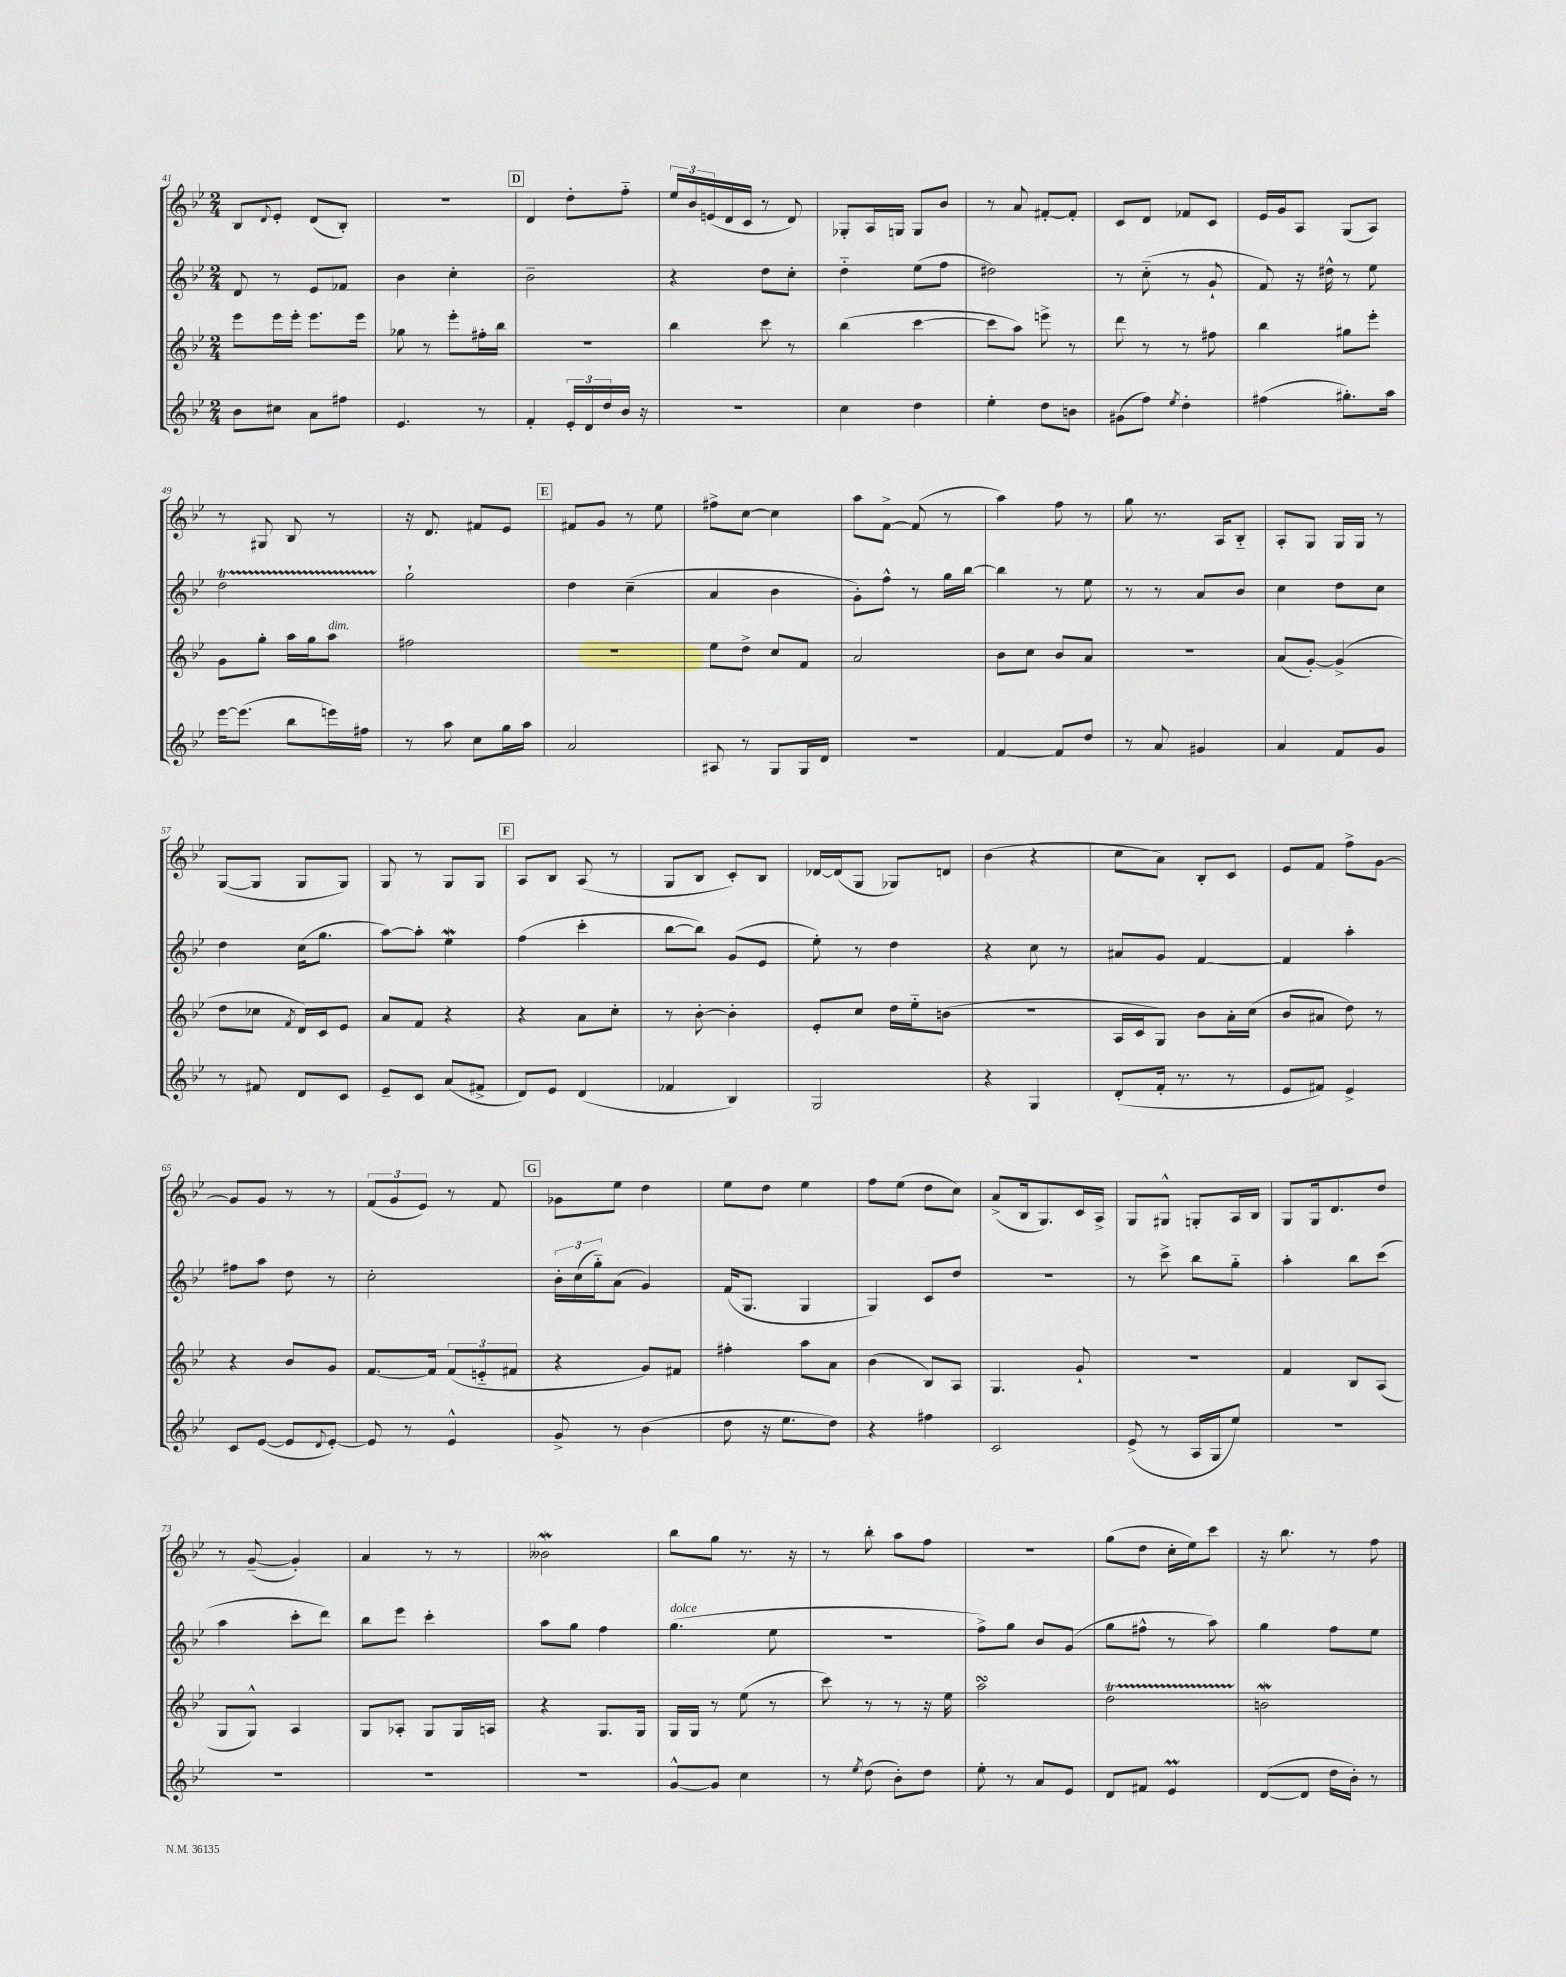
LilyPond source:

<<
\new StaffGroup <<
\new Staff = "s0" {
    \clef treble \key bes \major \numericTimeSignature \time 2/4
    bes8 \appoggiatura { d'8 } ees'8-. d'8( bes8-.) |
    R2 |
    \mark \markup { \box "D" } d'4 d''8-. f''8-_ |
    \tuplet 3/2 { ees''16 bes'16 e'16( } d'16 c'16 r8 d'8) |
    ges8-. a16 g16 g8 bes'8 |
    r8 a'8 fis'8~-. fis'8-. |
    c'8 d'8 fes'8 c'8 |
    ees'16 g'16 a8 g8( a8) |
    r8 gis8 bes8 r8 |
    r16 d'8. fis'8 ees'8 |
    \mark \markup { \box "E" } fis'8 g'8 r8 ees''8 |
    fis''8-> c''8~ c''4 |
    a''8 f'8~-> f'8( r8 |
    a''4) f''8 r8 |
    g''8 r8. a16 bes8-_ |
    a8-. g8 g16 g16 r8 |
    g8~( g8 g8 g8) |
    g8 r8 g8 g8 |
    \mark \markup { \box "F" } a8 bes8 a8( r8 |
    g8 bes8 c'8-.) bes8 |
    des'16~ des'16( g8 ges8) d'8 |
    bes'4( r4 |
    c''8 a'8) bes8-. c'8 |
    ees'8 f'8 f''8-> g'8~ |
    g'8 g'8 r8 r8 |
    \tuplet 3/2 { f'8( g'8 ees'8) } r8 f'8 |
    \mark \markup { \box "G" } ges'8 ees''8 d''4 |
    ees''8 d''8 ees''4 |
    f''8 ees''8( d''8 c''8) |
    a'8->( bes16 g8.) c'16 a16-> |
    g8 gis8-^ g8-. a16 bes16 |
    g8 g16 d'8. d''8 |
    r8 g'8~--( g'4-.) |
    a'4 r8 r8 |
    beses'2\mordent |
    bes''8 g''8 r8. r16 |
    r8 bes''8-. a''8 f''8 |
    R2 |
    g''8( d''8 c''16-. ees''16) c'''8 |
    r16 bes''8. r8 f''8 \bar "|." |
}
\new Staff = "s1" {
    \clef treble \key bes \major \numericTimeSignature \time 2/4
    d'8 r8 ees'8 fes'8 |
    bes'4 c''4-. |
    \mark \markup { \box "D" } bes'2-- |
    r4 d''8 c''8-. |
    d''4-_ ees''8( f''8 |
    dis''2) |
    r8 c''8-_( r8 g'8-! |
    f'8) r16 dis''16-^ r8 ees''8 |
    d''2\startTrillSpan |
    g''2-!\stopTrillSpan |
    \mark \markup { \box "E" } d''4 c''4--( |
    a'4 bes'4 |
    g'8-.) f''8-^ r8 g''16 bes''16~ |
    bes''4 r8 ees''8 |
    r8 r8 a'8 bes'8 |
    c''4 d''8 c''8 |
    d''4 c''16( g''8. |
    a''8~) a''8-. ees''4\mordent |
    \mark \markup { \box "F" } f''4( c'''4-. |
    bes''8~ bes''8) g'8( ees'8 |
    ees''8-.) r8 d''4 |
    r4 c''8 r8 |
    ais'8 g'8 f'4~ |
    f'4 a''4-. |
    fis''8 a''8 d''8 r8 |
    c''2-. |
    \mark \markup { \box "G" } \tuplet 3/2 { bes'16-. c''16( g''16-_) } a'8( g'4) |
    f'16( g8. g4 |
    g4) c'8 d''8 |
    r2 |
    r8 c'''8-> bes''8 g''8-_ |
    a''4-. bes''8 c'''8( |
    a''4 c'''8-. d'''8) |
    bes''8 ees'''8 c'''4-. |
    a''8 g''8 f''4 |
    g''4.^\markup { \italic "dolce" }( ees''8 |
    r2 |
    f''8->) g''8 bes'8 g'8( |
    g''8 fis''8-^ r8 a''8) |
    g''4 f''8 ees''8 \bar "|." |
}
\new Staff = "s2" {
    \clef treble \key bes \major \numericTimeSignature \time 2/4
    ees'''8 ees'''16 ees'''16-. ees'''8. ees'''16 |
    ges''8 r8 ees'''8-. fis''16-. bes''16 |
    \mark \markup { \box "D" } R2 |
    bes''4 c'''8 r8 |
    bes''4( c'''4~ |
    c'''8 a''8) e'''8-> r8 |
    d'''8 r8 r8 fis''8 |
    bes''4 gis''8 ees'''8-. |
    g'8 g''8-. a''16 g''16 a''8^\markup { \italic "dim." } |
    fis''2 |
    \mark \markup { \box "E" } R2 |
    ees''8 d''8-> c''8 f'8 |
    a'2 |
    bes'8 c''8 bes'8 a'8 |
    R2 |
    a'8( g'8~-.) g'4->( |
    d''8 ces''8 \acciaccatura { f'8 } d'16) c'16 ees'8 |
    a'8 f'8 r4 |
    \mark \markup { \box "F" } r4 a'8 c''8-. |
    r8 bes'8~-. bes'4-. |
    ees'8-. c''8 d''16 ees''16-_ b'8( |
    r2 |
    a16 c'16 g8) bes'8 a'16-. c''16( |
    bes'8 ais'8 d''8) r8 |
    r4 bes'8 g'8 |
    f'8.~ f'16 \tuplet 3/2 { f'8( e'8-_ fis'8 } |
    \mark \markup { \box "G" } r4 g'8) fis'8 |
    fis''4-. a''8 a'8 |
    bes'4( bes8) a8 |
    g4. g'8-! |
    r2 |
    f'4 bes8 a8( |
    g8 g8-^) a4 |
    g8 aes8-. g8 g16 a16 |
    r4 g8. g16 |
    g16 g16 r8 ees''8( r8 |
    c'''8) r8 r8 r16 ees''16 |
    a''2\turn |
    d''2\startTrillSpan |
    b'2\mordent\stopTrillSpan \bar "|." |
}
\new Staff = "s3" {
    \clef treble \key bes \major \numericTimeSignature \time 2/4
    bes'8 cis''8 a'8 fis''8 |
    ees'4. r8 |
    \mark \markup { \box "D" } f'4-. \tuplet 3/2 { ees'16-. d'16 d''16 } bes'16 r16 |
    R2 |
    c''4 d''4 |
    ees''4-. d''8 b'8 |
    gis'8( f''8) \acciaccatura { ees''8 } d''4-. |
    fis''4( gis''8.-.) a''16 |
    ees'''16~ ees'''8.( bes''8 e'''16) fis''16 |
    r8 a''8 c''8 g''16 a''16 |
    \mark \markup { \box "E" } a'2 |
    ais8 r8 g8 g16 d'16 |
    r2 |
    f'4~ f'8 d''8 |
    r8 a'8 gis'4 |
    a'4 f'8 g'8 |
    r8 fis'8 d'8 c'8 |
    ees'8-- c'8 a'8( fis'8-> |
    \mark \markup { \box "F" } d'8) ees'8 d'4( |
    fes'4 bes4) |
    g2 |
    r4 g4 |
    d'8-.( f'16-. r8. r8 |
    ees'8 fis'8) ees'4-> |
    c'8 ees'8~( ees'8 \appoggiatura { d'8 } ees'8~-.) |
    ees'8 r8 ees'4-^ |
    \mark \markup { \box "G" } g'8-> r8 bes'4( |
    d''8 r16 ees''8. d''8) |
    r4 fis''4 |
    c'2 |
    ees'8->( r8 a16 g16 ees''8) |
    R2 |
    R2 |
    R2 |
    R2 |
    g'8~-^ g'8 c''4 |
    r8 \acciaccatura { ees''8 } d''8( bes'8-.) d''8 |
    ees''8-. r8 a'8 ees'8 |
    d'8 fis'8 ees'4\prall |
    d'8~( d'8 d''16 bes'16-.) r8 \bar "|." |
}
>>
>>
\layout { \context { \Score currentBarNumber = #41 } }
